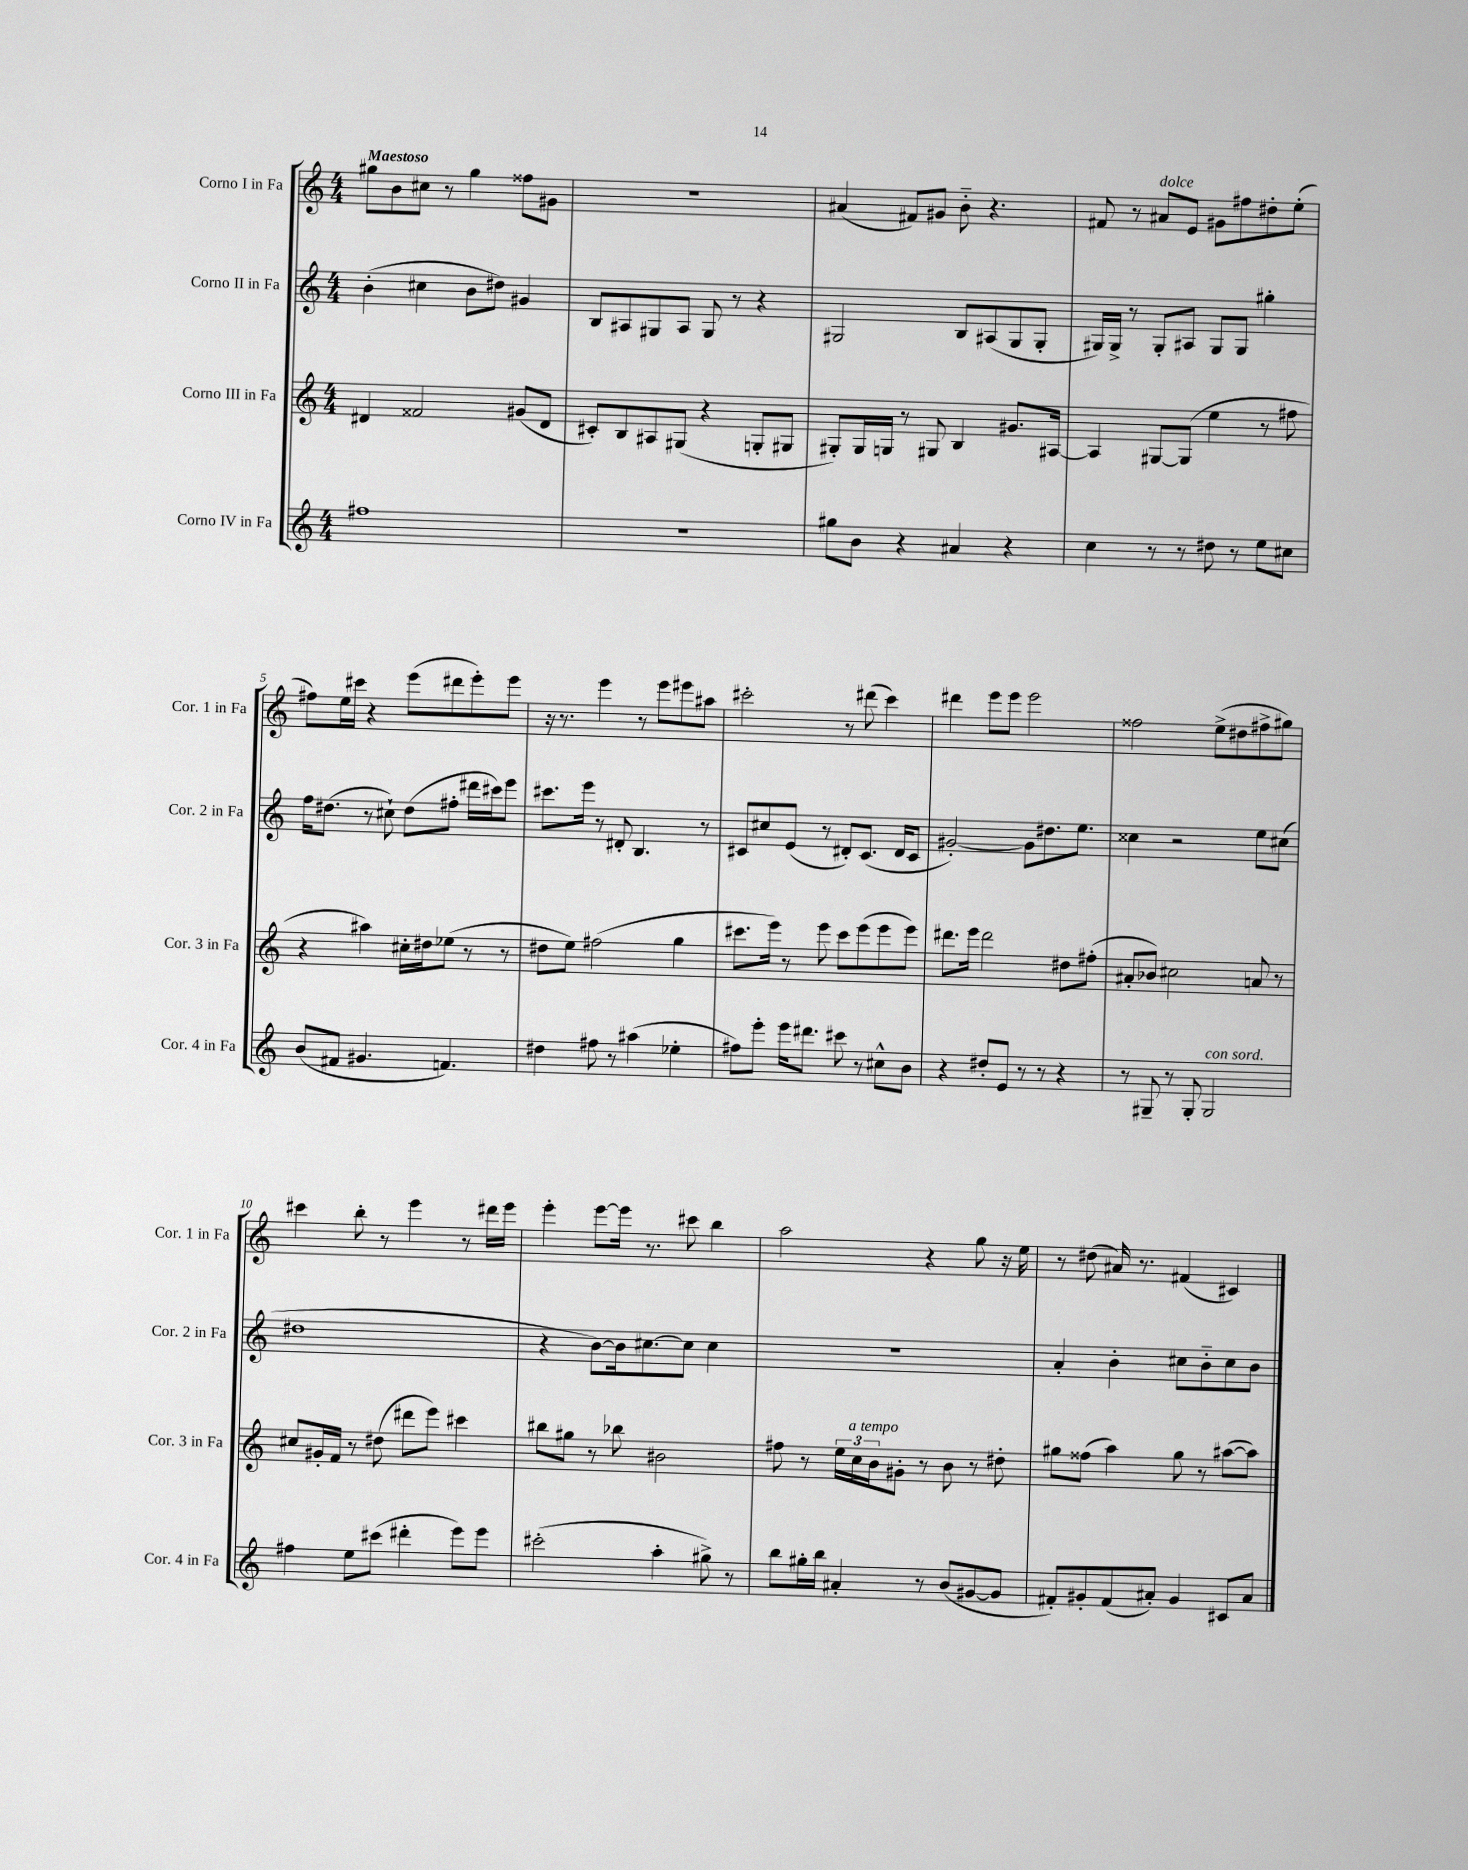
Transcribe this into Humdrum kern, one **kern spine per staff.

**kern	**kern	**kern	**kern
*part4	*part3	*part2	*part1
*staff4	*staff3	*staff2	*staff1
*I"Corno IV in Fa	*I"Corno III in Fa	*I"Corno II in Fa	*I"Corno I in Fa
*I'Cor. 4 in Fa	*I'Cor. 3 in Fa	*I'Cor. 2 in Fa	*I'Cor. 1 in Fa
*clefG2	*clefG2	*clefG2	*clefG2
*k[]	*k[]	*k[]	*k[]
*M4/4	*M4/4	*M4/4	*M4/4
=1	=1	=1	=1
!	!	!	!LO:TX:a:B:t=Maestoso
1ff#X	4d#X/	(4b'\	8gg#X\L
.	.	.	8b\
.	2f##X/	4cc#X\	8cc#X\J
.	.	.	8r
.	.	8b\L	4gg#\
.	.	8dd#X\J)	.
.	(8g#X/L	4g#X/	8ff##X\L
.	8d#/J	.	8g#X\J
=2	=2	=2	=2
1r	8c#X'/L)	8B/L	1r
.	8B/	8A#X/	.
.	8A#X/	8G#X/	.
.	(8G#X/J	8A#/J	.
.	4r	8G#/	.
.	.	8r	.
.	8Gn'/L	4r	.
.	8G#X/J	.	.
=3	=3	=3	=3
8gg#X\L	8G#X'/L)	2G#X/	(4a#X/
8b\J	16G#/L	.	.
.	16Gn/JJ	.	.
4r	8r	.	8f#X/L)
.	8G#X/	.	8g#X/J
4a#X/	4B/	8B/L	8b\
.	.	(8A#X/	4.r
4r	8.g#X/L	8G#/	.
.	.	8G#'/J	.
.	[16A#X/Jk	.	.
=4	=4	=4	=4
4cc\	4A#/]	16G#X/LL)	8f#X/
.	.	16G#^/JJ	.
.	.	8r	8r
!	!	!	!LO:TX:a:i:t=dolce
8r	[8G#X/L	8G#'/L	8a#X/L
8r	(8G#/J]	8A#X/J	8e/J
8dd#X\	4ee\	8G#/L	8g#X\L
8r	.	8G#/J	8ff#X\
8ee\L	8r	4gg#X'\	8dd#X'\
8cc#X\J	8ff#X\	.	(8ee'\J
!!LO:LB:g=z
=5	=5	=5	=5
(8b/L	4r	16ff\KL	8ff#X\L)
.	.	(8.dd#X\J	.
8f#X/J	.	.	16ee\L
.	.	.	16ccc#X\JJ
4.g#X/	4aa#X\)	8r	4r
.	.	8cc#X`\)	.
.	16cc#X'\LL	(8dd#\L	(8eee\L
.	16dd#X\J	.	.
4.fn/)	(8ee-X\J	8ff#X'\J	8ddd#X\
.	8r	16ddd#X\LL	8eee'\)
.	.	16ccc#X\J)	.
.	8r	8eee\J	8eee\J
=6	=6	=6	=6
4dd#X\	8dd#X\L	8.ccc#X\L	16r
.	.	.	8.r
.	8ee\J)	.	.
.	.	16eee\Jk	.
8ff#X\	(2ff#X\	8r	4eee\
8r	.	8d#X'/	.
(4aa#X\	.	4.B/	8r
.	.	.	8eee\L
4ee-X'\	4gg\	.	8eee#X\
.	.	8r	8aa#X\J
=7	=7	=7	=7
8ff#X\L)	8.ccc#X\L	8c#X/L	2ccc#X'\
8eee'\J	.	8cc#X/	.
.	16eee\Jk)	.	.
16eee\KL	8r	(8e/J	.
8.ddd#X\J	.	.	.
.	8eee\	8r	.
8ccc#X\	8ccc#\L	8d#X'/L)	8r
8r	(8eee\	(8.c#/J	(8ddd#X\
8cc#X^^\L	8eee\	.	4ccc#\)
.	.	16d#/KL	.
8b\J	8eee\J)	8c#/J	.
=8	=8	=8	=8
4r	8.ddd#X\L	[2g#X'/)	4ddd#X\
.	16eee\Jk	.	.
8dd#X'/L	2ddd#\	.	8eee\L
8e/J	.	.	8eee\J
8r	.	8g#\L]	2eee\
8r	.	8.dd#X\	.
4r	8dd#X\L	.	.
.	.	8.ee\J	.
.	(8ff#X'\J	.	.
=9	=9	=9	=9
8r	8a#X'/L	4cc##X\	2ff##X\
8G#X~/	8b-X/J)	.	.
8r	2cc#X\	2r	.
8G#'/	.	.	.
!LO:TX:a:i:t=con sord.	!	!	!
2G#/	.	.	(8ee^\L
.	.	.	8dd#X\
.	8an/	8ee\L	8ff#X^\
.	8r	(8cc#X\J	8gg#X\J)
!!LO:LB:g=z
=10	=10	=10	=10
4ff#X\	8cc#X/L	1dd#X	4ccc#X\
.	16g#X'/L	.	.
.	16f/JJ	.	.
8ee\L	8r	.	8bb'\
(8ccc#X\J	(8dd#X\	.	8r
4ddd#X'\	8ddd#X\L	.	4eee\
.	8eee\J)	.	.
8eee\L)	4ccc#X\	.	8r
8eee\J	.	.	16ddd#X\LL
.	.	.	16eee\JJ
=11	=11	=11	=11
(2ccc#X'\	8bb#X\L	4r	4eee'\
.	8gg#X\J	.	.
.	8r	[8b\L)	[8eee\L
.	8bb-X\	16b\k]	16eee\Jk]
.	.	[8.cc#X\	8.r
4aa'\	2b#X\	.	.
.	.	8cc#\J]	8ccc#X\
8gg#X^\)	.	4cc#\	4bb\
8r	.	.	.
=12	=12	=12	=12
8bb\L	8ff#X\	1r	2aa\
16gg#X'\L	8r	.	.
16bb\JJ	.	.	.
4a#X'/	24ee\LL	.	.
!	!LO:TX:a:i:t=a tempo	!	!
.	24cc\	.	.
.	24b\J	.	.
.	8g#X'\J	.	.
8r	8r	.	4r
(8b/L	8b\	.	.
[8g#X/	8r	.	8gg\
8g#/J]	8dd#X'\	.	16r
.	.	.	16ee\
=13	=13	=13	=13
8f#X'/L)	8gg#X\L	4a'/	8r
8g#X'/	(8ff##X\J	.	(8dd#X\
(8f#/	4aa\)	4b'\	16a#X/)
.	.	.	8.r
8a#X'/J)	.	.	.
4g#/	8gg#\	8cc#X\L	(4f#X/
.	8r	8b\	.
8c#X/L	([8aa#X\L	8cc#\	4c#X/)
8a#/J	8aa#\J])	8b\J	.
==	==	==	==
*-	*-	*-	*-
